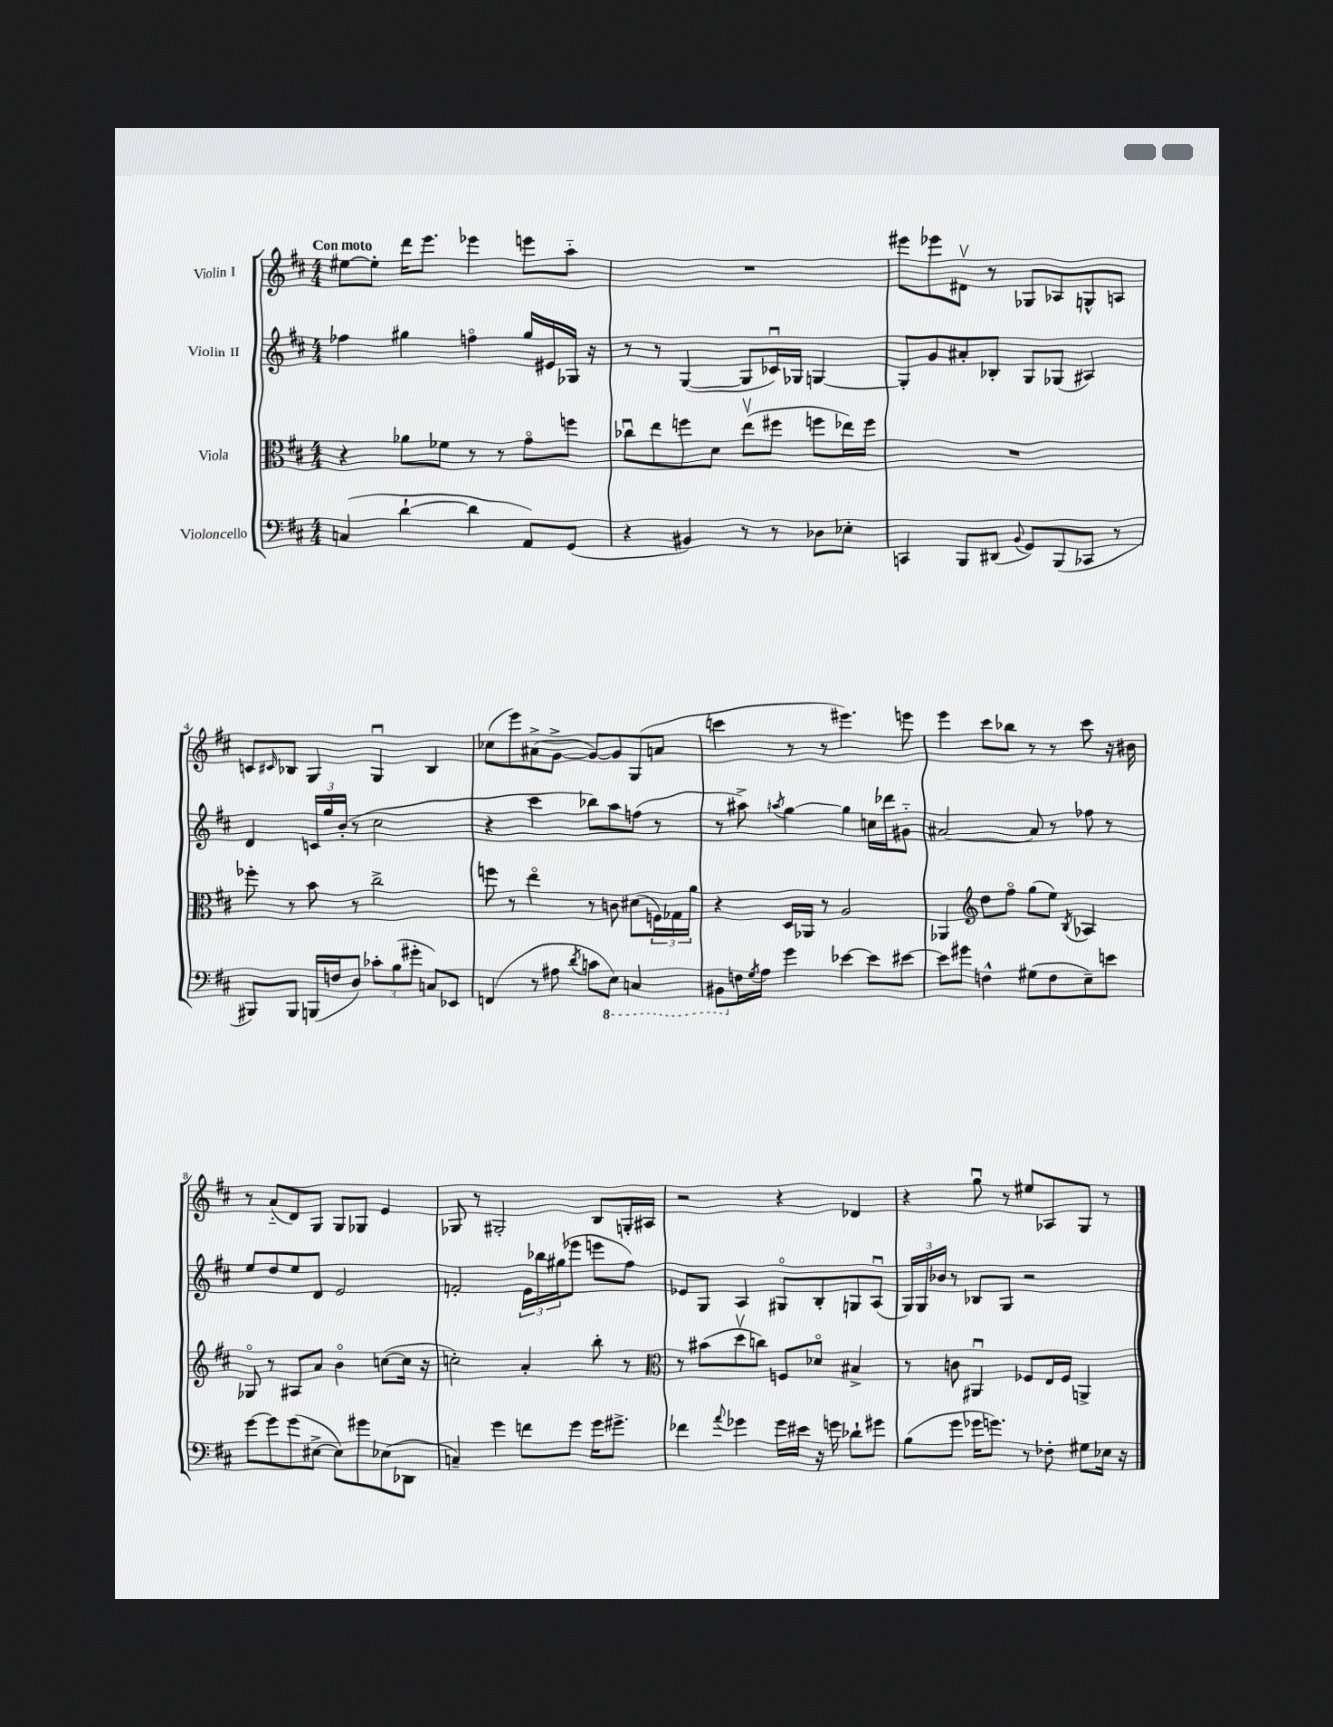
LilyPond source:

<<
\new StaffGroup <<
\new Staff = "s0" \with { instrumentName = "Violin I" } {
    \clef treble \key d \major \numericTimeSignature \time 4/4 \tempo "Con moto"
    eis''8~ eis''8-. d'''16 e'''8. ees'''4 e'''8 a''8-_ |
    R1 |
    eis'''8 ees'''8 dis'8\upbow r8 ges8 aes8 g8-^ a8 |
    c'8 \grace { cis'16 } bes8 g4 g4\downbow bes4 |
    ces''8( e'''8) ais'8->( g'8~-> g'8~) g'8 g8( a'8 |
    c'''4 r8 r8 eis'''4.) e'''8 |
    e'''4 cis'''8 bes''8 r8 r8 cis'''8 r16 bis'16 |
    r8 a'8-_( d'8) g8 g8 ges8 e'4 |
    ges8 r8 gis2-. b8 g16-. ais16 |
    r2 r4 des'4 |
    r4 g''8\downbow r8 eis''8 aes8 g8 r8 \bar "|." |
}
\new Staff = "s1" \with { instrumentName = "Violin II" } {
    \clef treble \key d \major \numericTimeSignature \time 4/4
    fes''4 gis''4 f''4\flageolet gis''16 eis'16 ges16 r16 |
    r8 r8 g4~( g8 ces'16\downbow) ges16 g4~ |
    g8-. g'8 ais'8-. bes8-. g8 ges8( ais4) |
    d'4 \tuplet 3/2 { c'16 g''16 b'16-.( } r8 cis''2 |
    r4 cis'''4 bes''8) a''8 f''8( r8 |
    r8 ais''8->) \acciaccatura { a''8 } g''4~ g''4 c''16 des'''16 gis'8-_ |
    ais'2~ ais'8 r8 fes''8 r8 |
    e''8 d''8 e''8 d'8 e'2 |
    f'2-. \tuplet 3/2 { e'16 bes''16 gis''16( } ees'''8 e'''8 fis''8) |
    ees'8 g8 a4 gis8\flageolet b8-. g8 a8\downbow( |
    \tuplet 3/2 { g16) g16 bes'16 } r8 bes8 g8 r2 \bar "|." |
}
\new Staff = "s2" \with { instrumentName = "Viola" } {
    \clef alto \key d \major \numericTimeSignature \time 4/4
    r4 aes'8 fes'8 r8 r8 g'8\flageolet f''8 |
    ces''8\downbow e''8 f''8 d'8 e''8\upbow( fis''8 f''8 ees''16) f''16 |
    R1 |
    fes''8-. r8 b'8 r8 cis''2-> |
    f''8 r8 e''4\flageolet r8 c'8 dis'8( \tuplet 3/2 { f16) ges16 a'16 } |
    r4 d16 aes,16 r8 a2 |
    aes,4 \clef treble d''8 fis''8\flageolet g''8( e''8) \acciaccatura { b8 } aes4 |
    ges8\flageolet r8 ais8 a'8 b'4\flageolet c''8~( c''16 r16 |
    c''2-.) a'4-. b''8-. r8 |
    \clef alto r8 bis'8( d''8\upbow c''8) f8 des'8\flageolet bis4-> |
    r8 c'8 ais,4\downbow fes8 e16 fes16 a,4-> \bar "|." |
}
\new Staff = "s3" \with { instrumentName = "Violoncello" } {
    \clef bass \key d \major \numericTimeSignature \time 4/4
    c4( d'4~-! d'4 a,8) g,8( |
    r4 bis,4) r8 r8 des8 ees8-. |
    c,4 b,,8 dis,8( \appoggiatura { b,8 } g,8) b,,8( ces,8 r8 |
    bis,,8) bis,,8 b,,16( f16 d8) \tuplet 3/2 { ces'8-. b8( gis'8-. } c8) ees,8 |
    f,4( r8 ais8 \acciaccatura { d'8 } c'8 \ottava #-1 e,8) c,4 |
    bis,,8 \ottava #0 f16 \acciaccatura { g8 } a16 g'4 ees'4~ ees'8 eis'8~ |
    eis'8 gis'8 f4-^ gis8( f8 e8--) e'8 |
    g'8~ g'8 g'8( eis8~-> eis8) gis'8 ees8( des,8 |
    c4--) g'4 f'8 g'8 g'16 gis'8.-> |
    fes'4 \appoggiatura { a'8 } ges'4 ges'16 eis'16 r16 g'16 des'8-! gis'8 |
    b8( g'8 ges'16 g'8.) r8 fes8-. gis8 ees16 r16 \bar "|." |
}
>>
>>
